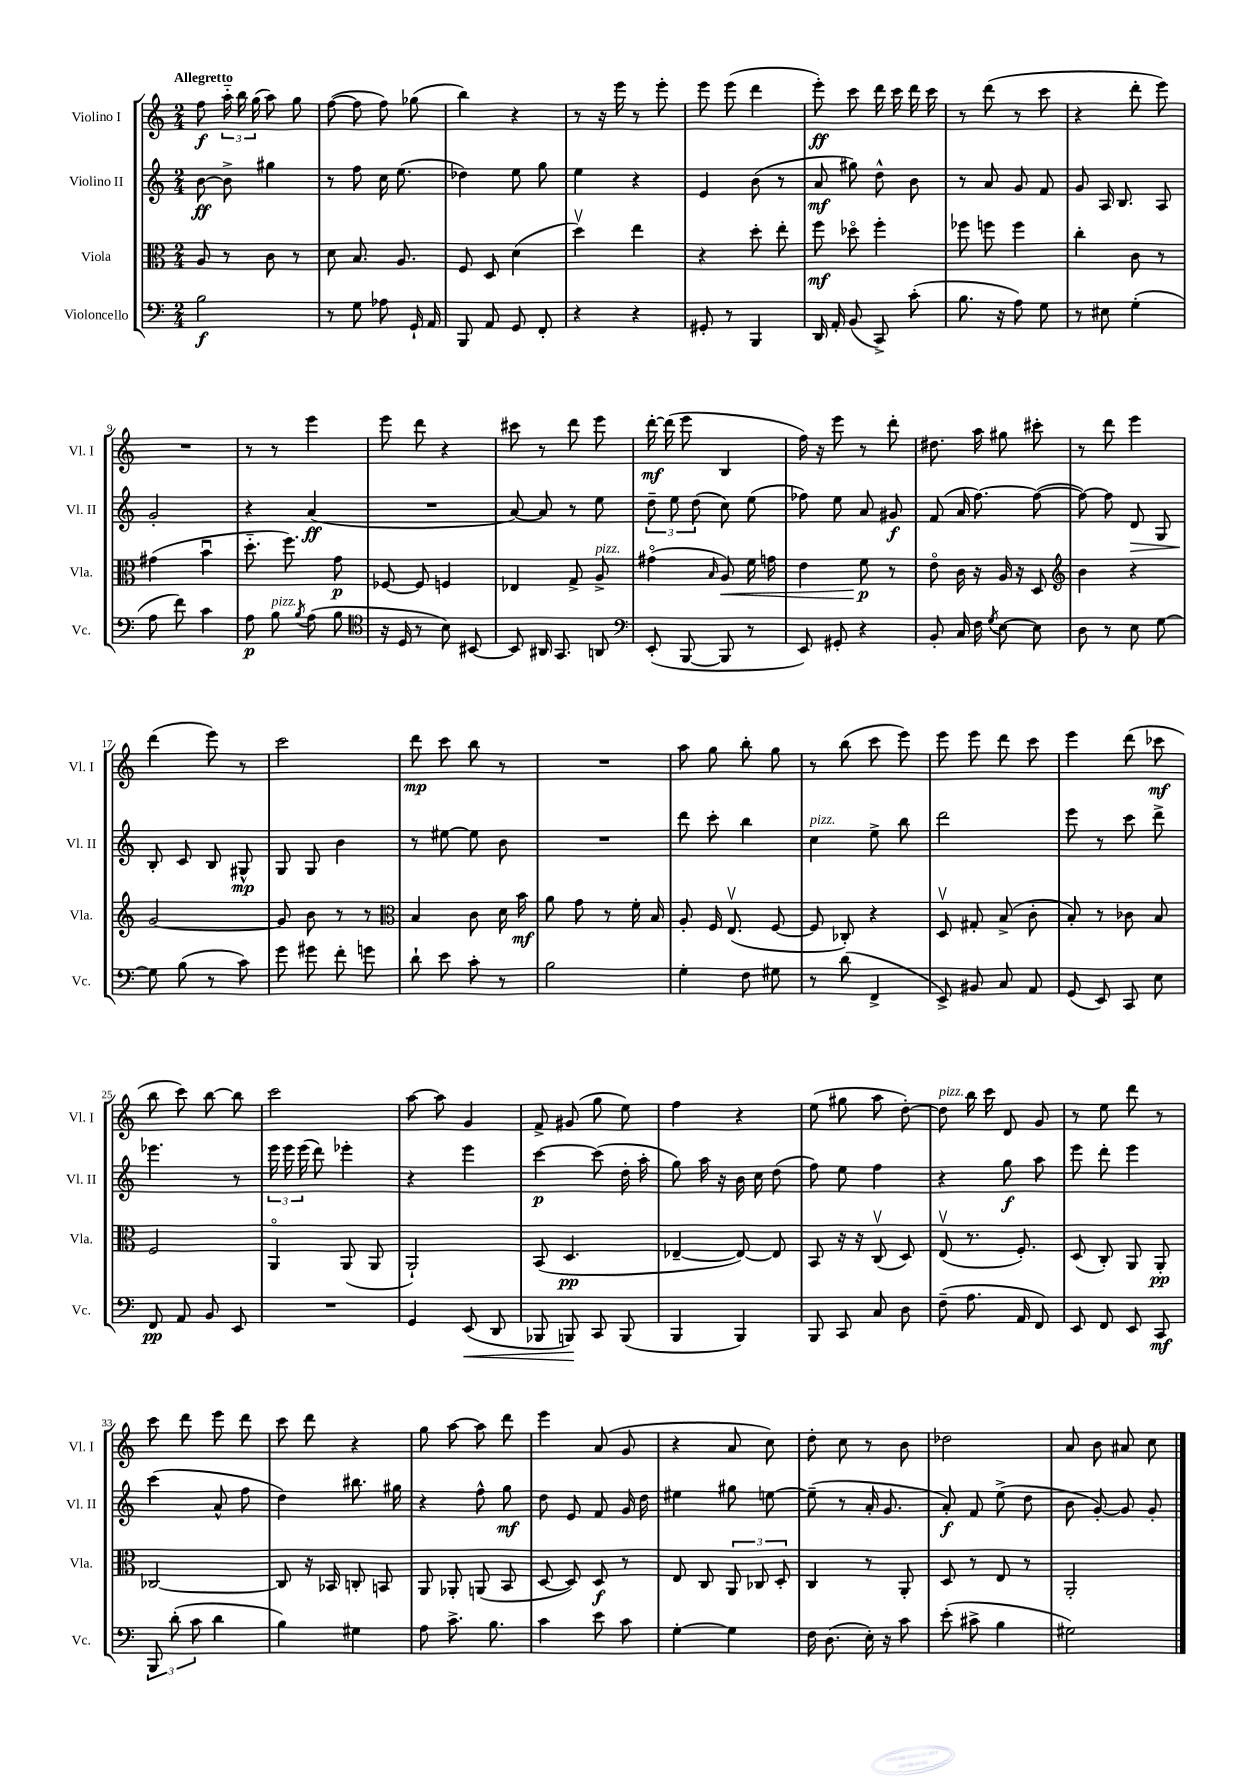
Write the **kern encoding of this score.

**kern	**dynam	**kern	**dynam	**kern	**dynam	**kern	**dynam
*part4	*part4	*part3	*part3	*part2	*part2	*part1	*part1
*staff4	*staff4	*staff3	*staff3	*staff2	*staff2	*staff1	*staff1
*I"Violoncello	*	*I"Viola	*	*I"Violino II	*	*I"Violino I	*
*I'Vc.	*	*I'Vla.	*	*I'Vl. II	*	*I'Vl. I	*
*clefF4	*	*clefC3	*	*clefG2	*	*clefG2	*
*k[]	*	*k[]	*	*k[]	*	*k[]	*
*M2/4	*	*M2/4	*	*M2/4	*	*M2/4	*
=1	=1	=1	=1	=1	=1	=1	=1
!	!	!	!	!	!	!LO:TX:a:B:t=Allegretto	!
2B\	f	8A/	.	[8b\	ff	8ff\	f
.	.	8r	.	8b^\]	.	24aa\	.
.	.	.	.	.	.	24bb\	.
.	.	.	.	.	.	(24gg\	.
.	.	8c\	.	4gg#X\	.	8aa\)	.
.	.	8r	.	.	.	8gg\	.
=2	=2	=2	=2	=2	=2	=2	=2
8r	.	8d\	.	8r	.	([8ff\	.
8G\	.	8.B/	.	8ff\	.	8ff\]	.
8A-X\	.	.	.	16cc\	.	8ff\)	.
.	.	8.A/	.	(8.ee\	.	.	.
16GG`/	.	.	.	.	.	(8gg-X\	.
16AA/	.	.	.	.	.	.	.
=3	=3	=3	=3	=3	=3	=3	=3
8BBB/	.	8F/	.	4dd-X\)	.	4bb\)	.
8AA/	.	8D/	.	.	.	.	.
8GG/	.	(4d\	.	8ee\	.	4r	.
8FF'/	.	.	.	8gg\	.	.	.
=4	=4	=4	=4	=4	=4	=4	=4
4r	.	4ddv\)	.	4ee\	.	8r	.
.	.	.	.	.	.	16r	.
.	.	.	.	.	.	16eee\	.
4r	.	4ee\	.	4r	.	8r	.
.	.	.	.	.	.	8eee'\	.
=5	=5	=5	=5	=5	=5	=5	=5
8GG#X'/	.	4r	.	4e/	.	8eee\	.
8r	.	.	.	.	.	(8eee\	.
4BBB/	.	8dd'\	.	(8b\	.	4ddd\	.
.	.	8ee'\	.	8r	.	.	.
=6	=6	=6	=6	=6	=6	=6	=6
16DD/	.	8ff\	mf	8a/	mf	8eee'\)	ff
16AA'/	.	.	.	.	.	.	.
(8BB/	.	8dd-X\	.	8gg#X\)	.	8ccc\	.
8CC^/)	.	4ff'\	.	8dd^^\	.	16ddd\	.
.	.	.	.	.	.	16ccc\	.
(8c'\	.	.	.	8b\	.	16ddd\	.
.	.	.	.	.	.	16ccc\	.
=7	=7	=7	=7	=7	=7	=7	=7
8.B\	.	8ff-X\	.	8r	.	8r	.
.	.	8ffn\	.	8a/	.	(8ddd\	.
16r	.	.	.	.	.	.	.
8A\)	.	4ff\	.	8g/	.	8r	.
8G\	.	.	.	8f/	.	8ccc\	.
=8	=8	=8	=8	=8	=8	=8	=8
8r	.	4cc'\	.	8g/	.	4r	.
8E#X\	.	.	.	16A/	.	.	.
.	.	.	.	8.B/	.	.	.
(4G'\	.	8c\	.	.	.	8ddd'\	.
.	.	8r	.	8A/	.	8eee\)	.
!!LO:LB:g=z
=9	=9	=9	=9	=9	=9	=9	=9
8A\	.	(4g#X\	.	2g'/	.	2r	.
8f\)	.	.	.	.	.	.	.
4c\	.	4bu\	.	.	.	.	.
=10	=10	=10	=10	=10	=10	=10	=10
8A\	p	8.dd\	.	4r	.	8r	.
!LO:TX:a:i:t=pizz.	!	!	!	!	!	!	!
8B\	.	.	.	.	.	8r	.
.	.	8.ff\)	.	.	.	.	.
8qB/	.	.	.	.	.	.	.
(8A\	.	.	.	(4a/	ff	4eee\	.
8B\	.	8g\	p	.	.	.	.
=11	=11	=11	=11	=11	=11	=11	=11
*clefC4	*	*	*	*	*	*	*
16r	.	[8F-X/	.	2r	.	8eee\	.
16D/	.	.	.	.	.	.	.
8r	.	8F-/]	.	.	.	8ddd\	.
8B\)	.	4Fn/	.	.	.	4r	.
[8BB#X/	.	.	.	.	.	.	.
=12	=12	=12	=12	=12	=12	=12	=12
8BB#/]	.	4E-X/	.	[8a/)	.	8ccc#X\	.
16AA#X/	.	.	.	8a/]	.	8r	.
8.GG/	.	.	.	.	.	.	.
.	.	8G^/	.	8r	.	8ddd\	.
!	!	!LO:TX:a:i:t=pizz.	!	!	!	!	!
8AAn/	.	8A^/	.	8ee\	.	8eee\	.
=13	=13	=13	=13	=13	=13	=13	=13
*clefF4	*	*	*	*	*	*	*
(8EE'/	.	(4g#X\	.	12dd~\	.	[16ddd'\	mf
.	.	.	.	.	.	(16ddd\]	.
.	.	.	.	12ee\	.	.	.
[8BBB/	.	.	.	.	.	8eee\	.
.	.	.	.	(12dd\	.	.	.
.	.	16qqB/	.	.	.	.	.
!	!	!	!LO:HP:b	!	!	!	!
8BBB/]	.	8A/)	<	8cc\)	.	4B/	.
8r	.	16f\	.	(8ee\	.	.	.
.	.	16gn\	.	.	.	.	.
=14	=14	=14	=14	=14	=14	=14	=14
8EE/)	.	4e\	.	8ff-X\)	.	16ff\)	.
.	.	.	.	.	.	16r	.
8GG#X'/	.	.	.	8ee\	.	8eee\	.
4r	.	8f\	p	8a/	.	8r	.
.	.	8r	[	8g#X/	f	8ddd'\	.
=15	=15	=15	=15	=15	=15	=15	=15
8BB'/	.	8e\	.	(8f/	.	8.dd#X\	.
16C/	.	16c\	.	16a/	.	.	.
16F\	.	16r	.	[8.ff\)	.	16aa\	.
8qG/	.	.	.	.	.	.	.
[8E\	.	16A/	.	.	.	8gg#X\	.
.	.	16r	.	.	.	.	.
8E\]	.	8D/	.	(8ff\_	.	8ccc#X'\	.
=16	=16	=16	=16	=16	=16	=16	=16
*	*	*clefG2	*	*	*	*	*
8D\	.	4b\	.	8ff\_)	.	8r	.
8r	.	.	.	8ff\]	.	8ddd\	.
!	!	!	!	!	!LO:HP:b	!	!
8E\	.	4r	.	8d/	>	4eee\	.
[8G\	.	.	.	8G/	.	.	.
!!LO:LB:g=z
=17	=17	=17	=17	=17	=17	=17	=17
8G\]	.	[2g/	.	8B'/	.	(4ddd\	.
(8B\	.	.	.	8c/	]	.	.
8r	.	.	.	8B/	.	8eee\)	.
8c\)	.	.	.	8G#X^^/	mp	8r	.
=18	=18	=18	=18	=18	=18	=18	=18
8g\	.	8g/]	.	8G/	.	2ccc\	.
8g#X\	.	8b\	.	8G/	.	.	.
8f'\	.	8r	.	4b\	.	.	.
8gn\	.	8r	.	.	.	.	.
=19	=19	=19	=19	=19	=19	=19	=19
*	*	*clefC3	*	*	*	*	*
8d`\	.	4B/	.	8r	.	8ddd\	mp
8e\	.	.	.	[8ee#X\	.	8ccc\	.
8c'\	.	8c\	.	8ee#\]	.	8bb\	.
8r	.	16d\	.	8b\	.	8r	.
.	.	16b\	mf	.	.	.	.
=20	=20	=20	=20	=20	=20	=20	=20
2B\	.	8a\	.	2r	.	2r	.
.	.	8g\	.	.	.	.	.
.	.	8r	.	.	.	.	.
.	.	16f'\	.	.	.	.	.
.	.	16B/	.	.	.	.	.
=21	=21	=21	=21	=21	=21	=21	=21
4G'\	.	8A'/	.	8ddd\	.	8aa\	.
.	.	16F/	.	8ccc'\	.	8gg\	.
.	.	(8.Ev/	.	.	.	.	.
8F\	.	.	.	4bb\	.	8bb'\	.
8G#X\	.	[8F/	.	.	.	8gg\	.
=22	=22	=22	=22	=22	=22	=22	=22
!	!	!	!	!LO:TX:a:i:t=pizz.	!	!	!
8r	.	8F/]	.	4cc\	.	8r	.
(8d\	.	8C-X'/)	.	.	.	(8bb\	.
4FF^/	.	4r	.	8ee^\	.	8ccc\	.
.	.	.	.	8bb\	.	8eee\)	.
=23	=23	=23	=23	=23	=23	=23	=23
8EE^/)	.	8Dv/	.	2ddd\	.	8eee\	.
8BB#X/	.	8G#X'/	.	.	.	8eee\	.
8C/	.	(8B^/	.	.	.	8ddd\	.
8AA/	.	8c'\	.	.	.	8ccc\	.
=24	=24	=24	=24	=24	=24	=24	=24
(8GG/	.	8B'/)	.	8eee\	.	4eee\	.
8EE/)	.	8r	.	8r	.	.	.
8CC/	.	8c-X\	.	8ccc\	.	(8ddd\	.
8E\	.	8B/	.	8ddd^\	.	8ccc-X\	mf
!!LO:LB:g=z
=25	=25	=25	=25	=25	=25	=25	=25
8FF/	pp	2F/	.	4.eee-X\	.	8bb\	.
8AA/	.	.	.	.	.	8ccc\)	.
8BB/	.	.	.	.	.	[8bb\	.
8EE/	.	.	.	8r	.	8bb\]	.
=26	=26	=26	=26	=26	=26	=26	=26
2r	.	4AA/	.	24eee\	.	2ccc\	.
.	.	.	.	24eee\	.	.	.
.	.	.	.	(24eee\	.	.	.
.	.	.	.	8ddd\)	.	.	.
.	.	(8AA/	.	4eee-X'\	.	.	.
.	.	8AA/	.	.	.	.	.
=27	=27	=27	=27	=27	=27	=27	=27
4GG/	.	2AA`/)	.	4r	.	[8aa\	.
.	.	.	.	.	.	8aa\]	.
!	!LO:HP:b	!	!	!	!	!	!
(8EE/	<	.	.	4eee\	.	4g/	.
8DD/	.	.	.	.	.	.	.
=28	=28	=28	=28	=28	=28	=28	=28
8BBB-X/	.	(8BB/	.	[4ccc\	p	8f^/	.
8BBBn/)	.	4.D/	pp	.	.	(8g#X/	.
8CC/	[	.	.	(8ccc\]	.	8gg\	.
(8BBB/	.	.	.	16dd'\	.	8ee\)	.
.	.	.	.	16aa'\	.	.	.
=29	=29	=29	=29	=29	=29	=29	=29
4BBB/	.	[4E-X~/	.	8gg\)	.	4ff\	.
.	.	.	.	16aa\	.	.	.
.	.	.	.	16r	.	.	.
4BBB/)	.	8E-/_)	.	16b\	.	4r	.
.	.	.	.	16cc\	.	.	.
.	.	8E-/]	.	(8dd\	.	.	.
=30	=30	=30	=30	=30	=30	=30	=30
8BBB/	.	8BB/	.	8ff\)	.	(8ee\	.
8CC/	.	16r	.	8ee\	.	8gg#X\	.
.	.	16r	.	.	.	.	.
8C/	.	(8Cv/	.	4ff\	.	8aa\	.
8D\	.	8D/)	.	.	.	[8dd'\)	.
=31	=31	=31	=31	=31	=31	=31	=31
!	!	!	!	!	!	!LO:TX:a:i:t=pizz.	!
(8F~\	.	(8Ev/	.	4r	.	8dd\]	.
8.A\	.	8.r	.	.	.	16bb\	.
.	.	.	.	.	.	16ccc\	.
.	.	.	.	8gg\	f	8d/	.
16AA/	.	8.F'/)	.	.	.	.	.
8FF/)	.	.	.	8aa\	.	8g/	.
=32	=32	=32	=32	=32	=32	=32	=32
8EE/	.	(8D/	.	8eee\	.	8r	.
8FF/	.	8C'/)	.	8ddd'\	.	8ee\	.
8EE/	.	8AA/	.	4eee\	.	8ddd\	.
8CC/	mf	8AA'/	pp	.	.	8r	.
!!LO:LB:g=z
=33	=33	=33	=33	=33	=33	=33	=33
12BBB/	.	[2C-X/	.	(4ccc\	.	8ccc\	.
(12d'\	.	.	.	.	.	.	.
.	.	.	.	.	.	8ddd\	.
12c\	.	.	.	.	.	.	.
4d\	.	.	.	8a^^/	.	8eee\	.
.	.	.	.	8ff\	.	8ddd\	.
=34	=34	=34	=34	=34	=34	=34	=34
4B\)	.	8C-/]	.	4dd\)	.	8ccc\	.
.	.	16r	.	.	.	8ddd\	.
.	.	16BB-X/	.	.	.	.	.
4G#X\	.	8Cn'/	.	8.bb#X\	.	4r	.
.	.	8BBn/	.	.	.	.	.
.	.	.	.	16gg#X\	.	.	.
=35	=35	=35	=35	=35	=35	=35	=35
8A\	.	8AA/	.	4r	.	8gg\	.
8.c^\	.	8AA-X'/	.	.	.	[8aa\	.
.	.	(8AAn/	.	8ff^^\	.	8aa\]	.
8.B\	.	.	.	.	.	.	.
.	.	8BB/	.	8gg\	mf	8ddd\	.
=36	=36	=36	=36	=36	=36	=36	=36
4c\	.	[8D/	.	8dd\	.	4eee\	.
.	.	8D/])	.	8e/	.	.	.
8e\	.	8D/	f	8f/	.	(8a/	.
8c\	.	8r	.	16g/	.	8g/	.
.	.	.	.	16dd\	.	.	.
=37	=37	=37	=37	=37	=37	=37	=37
[4G'\	.	8E/	.	4ee#X\	.	4r	.
.	.	8C/	.	.	.	.	.
4G\]	.	12AA/	.	8gg#X\	.	8a/	.
.	.	12C-X/	.	.	.	.	.
.	.	.	.	[8een\	.	8cc\)	.
.	.	12D'/	.	.	.	.	.
=38	=38	=38	=38	=38	=38	=38	=38
16F\	.	4C/	.	(8ee~\]	.	8dd'\	.
(8.D\	.	.	.	.	.	.	.
.	.	.	.	8r	.	8cc\	.
16E'\)	.	8r	.	16a'/	.	8r	.
16r	.	.	.	8.g/	.	.	.
8c\	.	8AA'/	.	.	.	8b\	.
=39	=39	=39	=39	=39	=39	=39	=39
(8e'\	.	8D/	.	8a'/)	f	2dd-X\	.
8c#X^\	.	8r	.	8f/	.	.	.
4B\	.	8E/	.	(8ee^\	.	.	.
.	.	8r	.	8dd\	.	.	.
=40	=40	=40	=40	=40	=40	=40	=40
2G#X\)	.	2AA'/	.	8b\	.	8a/	.
.	.	.	.	[8g'/)	.	8b\	.
.	.	.	.	8g/]	.	8a#X/	.
.	.	.	.	8g'/	.	8cc\	.
==	==	==	==	==	==	==	==
*-	*-	*-	*-	*-	*-	*-	*-
